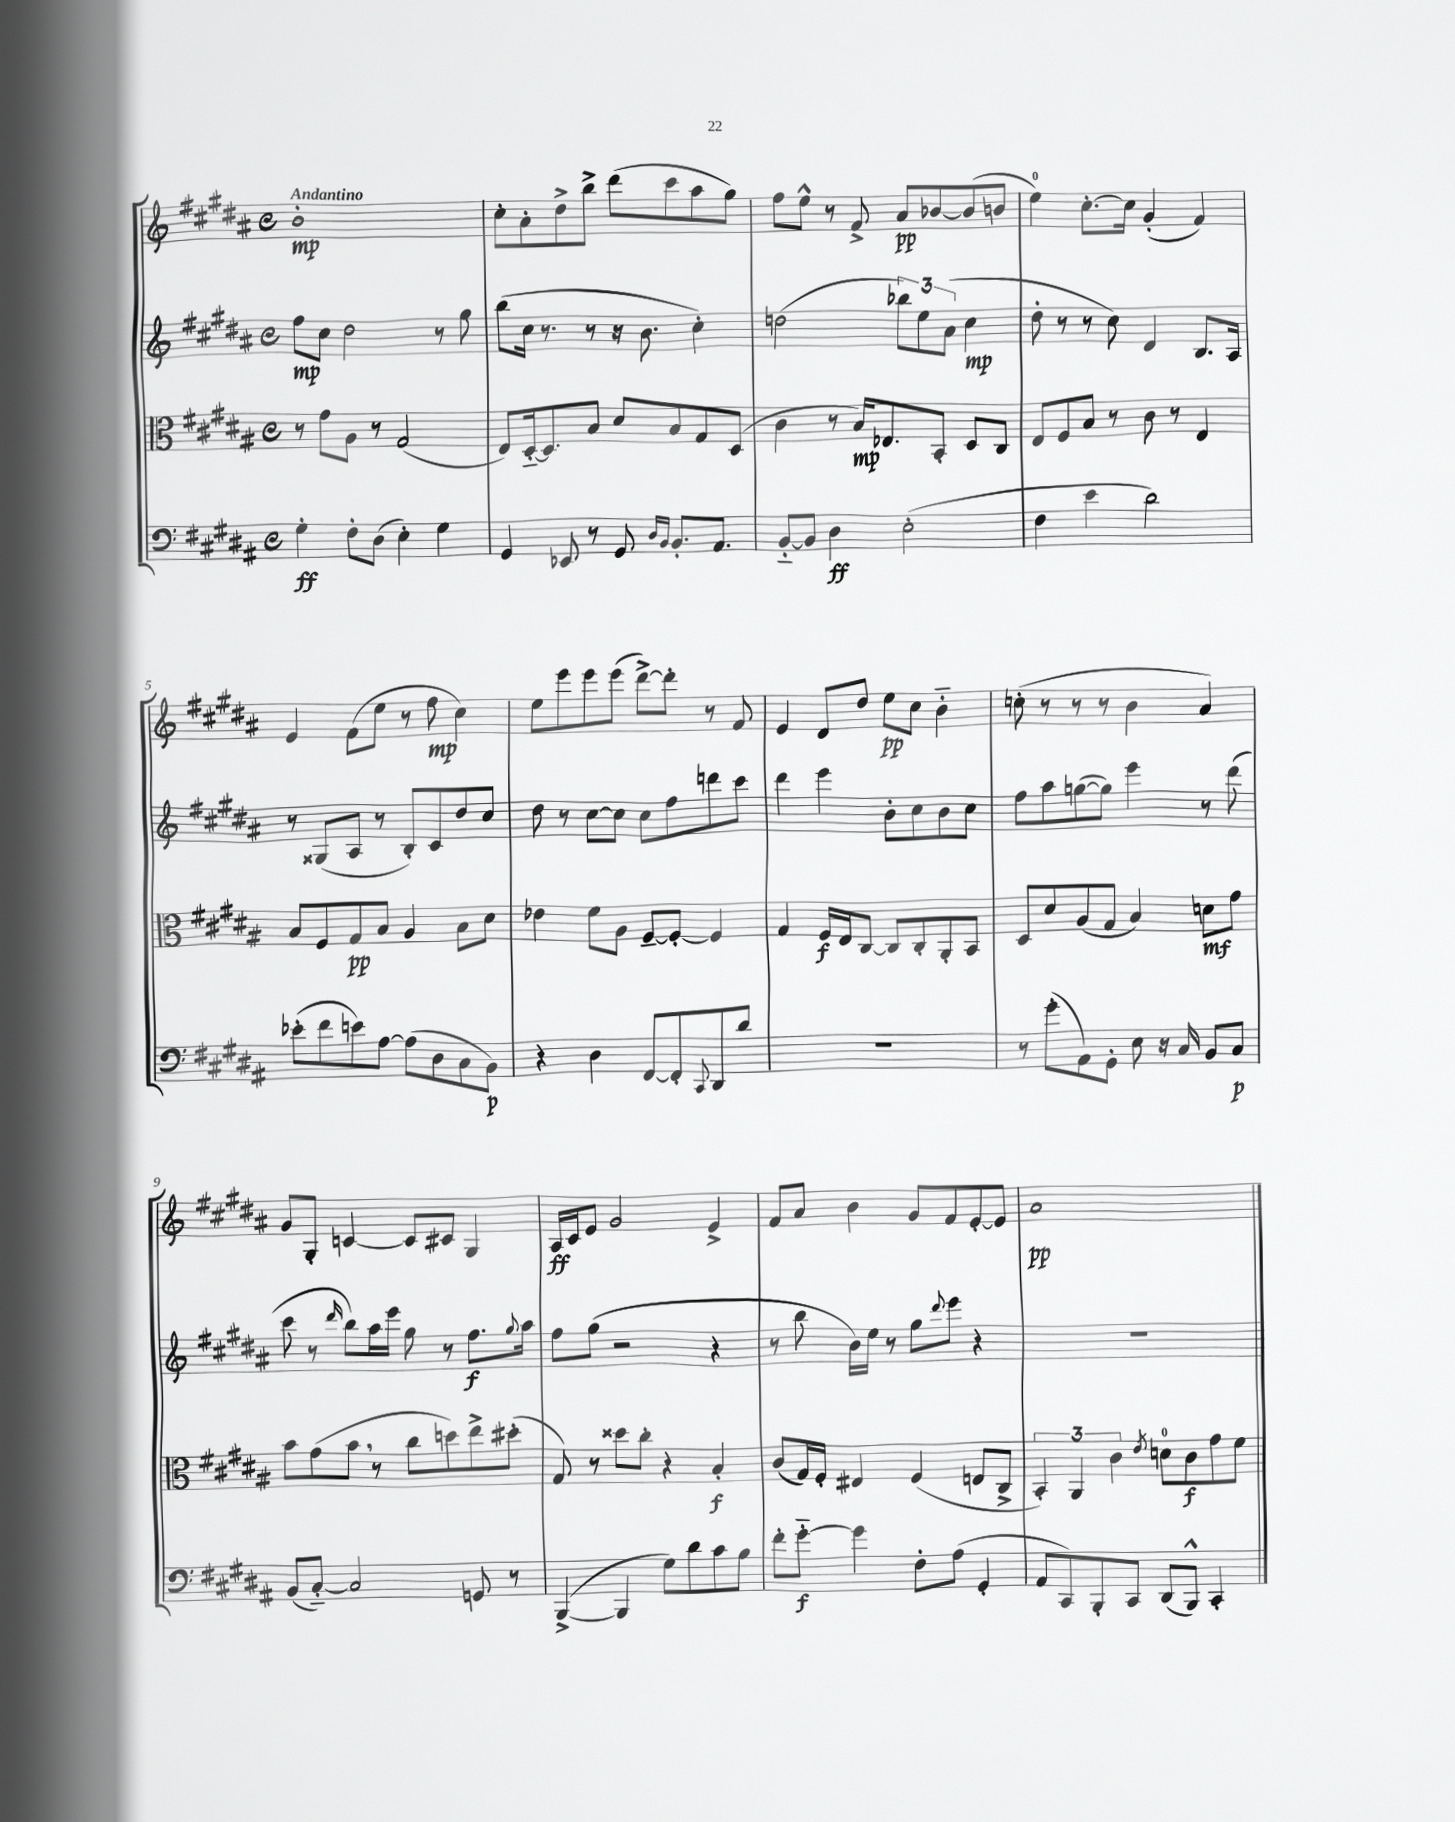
<<
\new StaffGroup <<
\new Staff = "s0" {
    \clef treble \key b \major \defaultTimeSignature \time 4/4 \tempo "Andantino"
    b'1-.\mp |
    cis''8-. ais'8-. dis''8-> b''8-> dis'''8( cis'''8 ais''8 gis''8) |
    fis''8 e''8-^ r8 fis'8-> ais'8\pp bes'8~ bes'8( b'8 |
    e''4-0) cis''8.~-. cis''16 gis'4-.( fis'4) |
    e'4 fis'8( e''8 r8 fis''8\mp cis''4) |
    e''8 e'''8 e'''8 e'''8( dis'''8~->) dis'''8-. r8 fis'8 |
    e'4 dis'8 dis''8 e''8\pp cis''8 b'4-_ |
    c''8-.( r8 r8 r8 b'4 ais'4) |
    gis'8 gis8-. c'4~ c'8 cis'8 gis4 |
    ais16\ff cis'16 e'8 gis'2 e'4-> |
    fis'8 ais'8 b'4 gis'8 fis'8 e'8~-. e'8 |
    ais'1\pp \bar "|." |
}
\new Staff = "s1" {
    \clef treble \key b \major \defaultTimeSignature \time 4/4
    fis''8\mp cis''8 dis''2 r8 gis''8 |
    b''8( cis''16 r8. r8 r16 b'8. cis''4-.) |
    d''2( \tuplet 3/2 { bes''8) e''8 ais'8( } cis''4\mp |
    dis''8-. r8 r8 cis''8) dis'4 b8. ais16 |
    r8 gisis8( ais8 r8 b8-.) cis'8 dis''8 cis''8 |
    dis''8 r8 cis''8~ cis''8 cis''8 fis''8 d'''8 cis'''8 |
    dis'''4 e'''4 b'8-. cis''8 b'8 cis''8 |
    fis''8 ais''8 g''8~( g''8) e'''4 r8 dis'''8( |
    cis'''8 r8 \grace { dis'''16 } b''8) ais''16 e'''16 gis''8 r8 fis''8.\f \appoggiatura { gis''8 } ais''16 |
    fis''8 gis''8( r2 r4 |
    r8 b''8 b'16) e''16 r8 gis''8 \appoggiatura { dis'''8 } e'''8 r4 |
    R1 \bar "|." |
}
\new Staff = "s2" {
    \clef alto \key b \major \defaultTimeSignature \time 4/4
    r8 gis'8 ais8 r8 gis2( |
    e8) dis16~-_ dis8. b8 dis'8 b8 gis8 dis8( |
    cis'4 r8 b16\mp) ees8. b,8-. dis8 cis8 |
    e8 fis8 b8 r8 cis'8 r8 e4 |
    b8 fis8 gis8\pp b8 ais4 b8 dis'8 |
    ees'4 fis'8 ais8 fis8~-- fis8~-. fis4 |
    gis4 fis16\f e16 cis8~ cis8 cis8-. ais,8-. b,8 |
    dis8 dis'8 ais8( gis8 b4) d'8\mf gis'8 |
    b'8 gis'8( b'8 \breathe r8 cis''8 d''8) e''8-> dis''8-.( |
    gis8) r8 disis''8 cis''8-. r4 b4-.\f |
    cis'8( gis16) fis16-. eis4 fis4( e8 cis8-> |
    \tuplet 3/2 { b,4-.) ais,4 cis'4 } \acciaccatura { e'8 } d'8-0 cis'8\f gis'8 fis'8 \bar "|." |
}
\new Staff = "s3" {
    \clef bass \key b \major \defaultTimeSignature \time 4/4
    gis4-.\ff fis8-. dis8( e4-.) gis4 |
    gis,4 ees,8 r8 gis,8 \grace { dis16 b,16 } b,8.-. ais,8. |
    b,8~-_ b,8 dis4\ff e2-.( |
    fis4 e'4 dis'2) |
    ees'8-.( fis'8 e'8) ais8~ ais8( dis8 cis8 b,8\p) |
    r4 dis4 fis,8~ fis,8-. \appoggiatura { cis,8 } dis,8 dis'8 |
    R1 |
    r8 gis'8-.( ais,8) gis,8-. e8 r16 cis16 b,8 cis8\p |
    b,8( cis8~-_) cis2 g,8 r8 |
    b,,4~->( b,,4 gis8) dis'8 cis'8 b8 |
    fis'8-. gis'8~-_\f gis'4 fis8-. ais8( gis,4-. |
    ais,8 cis,8) b,,8-. cis,8 dis,8( b,,8-^) cis,4-. \bar "|." |
}
>>
>>
